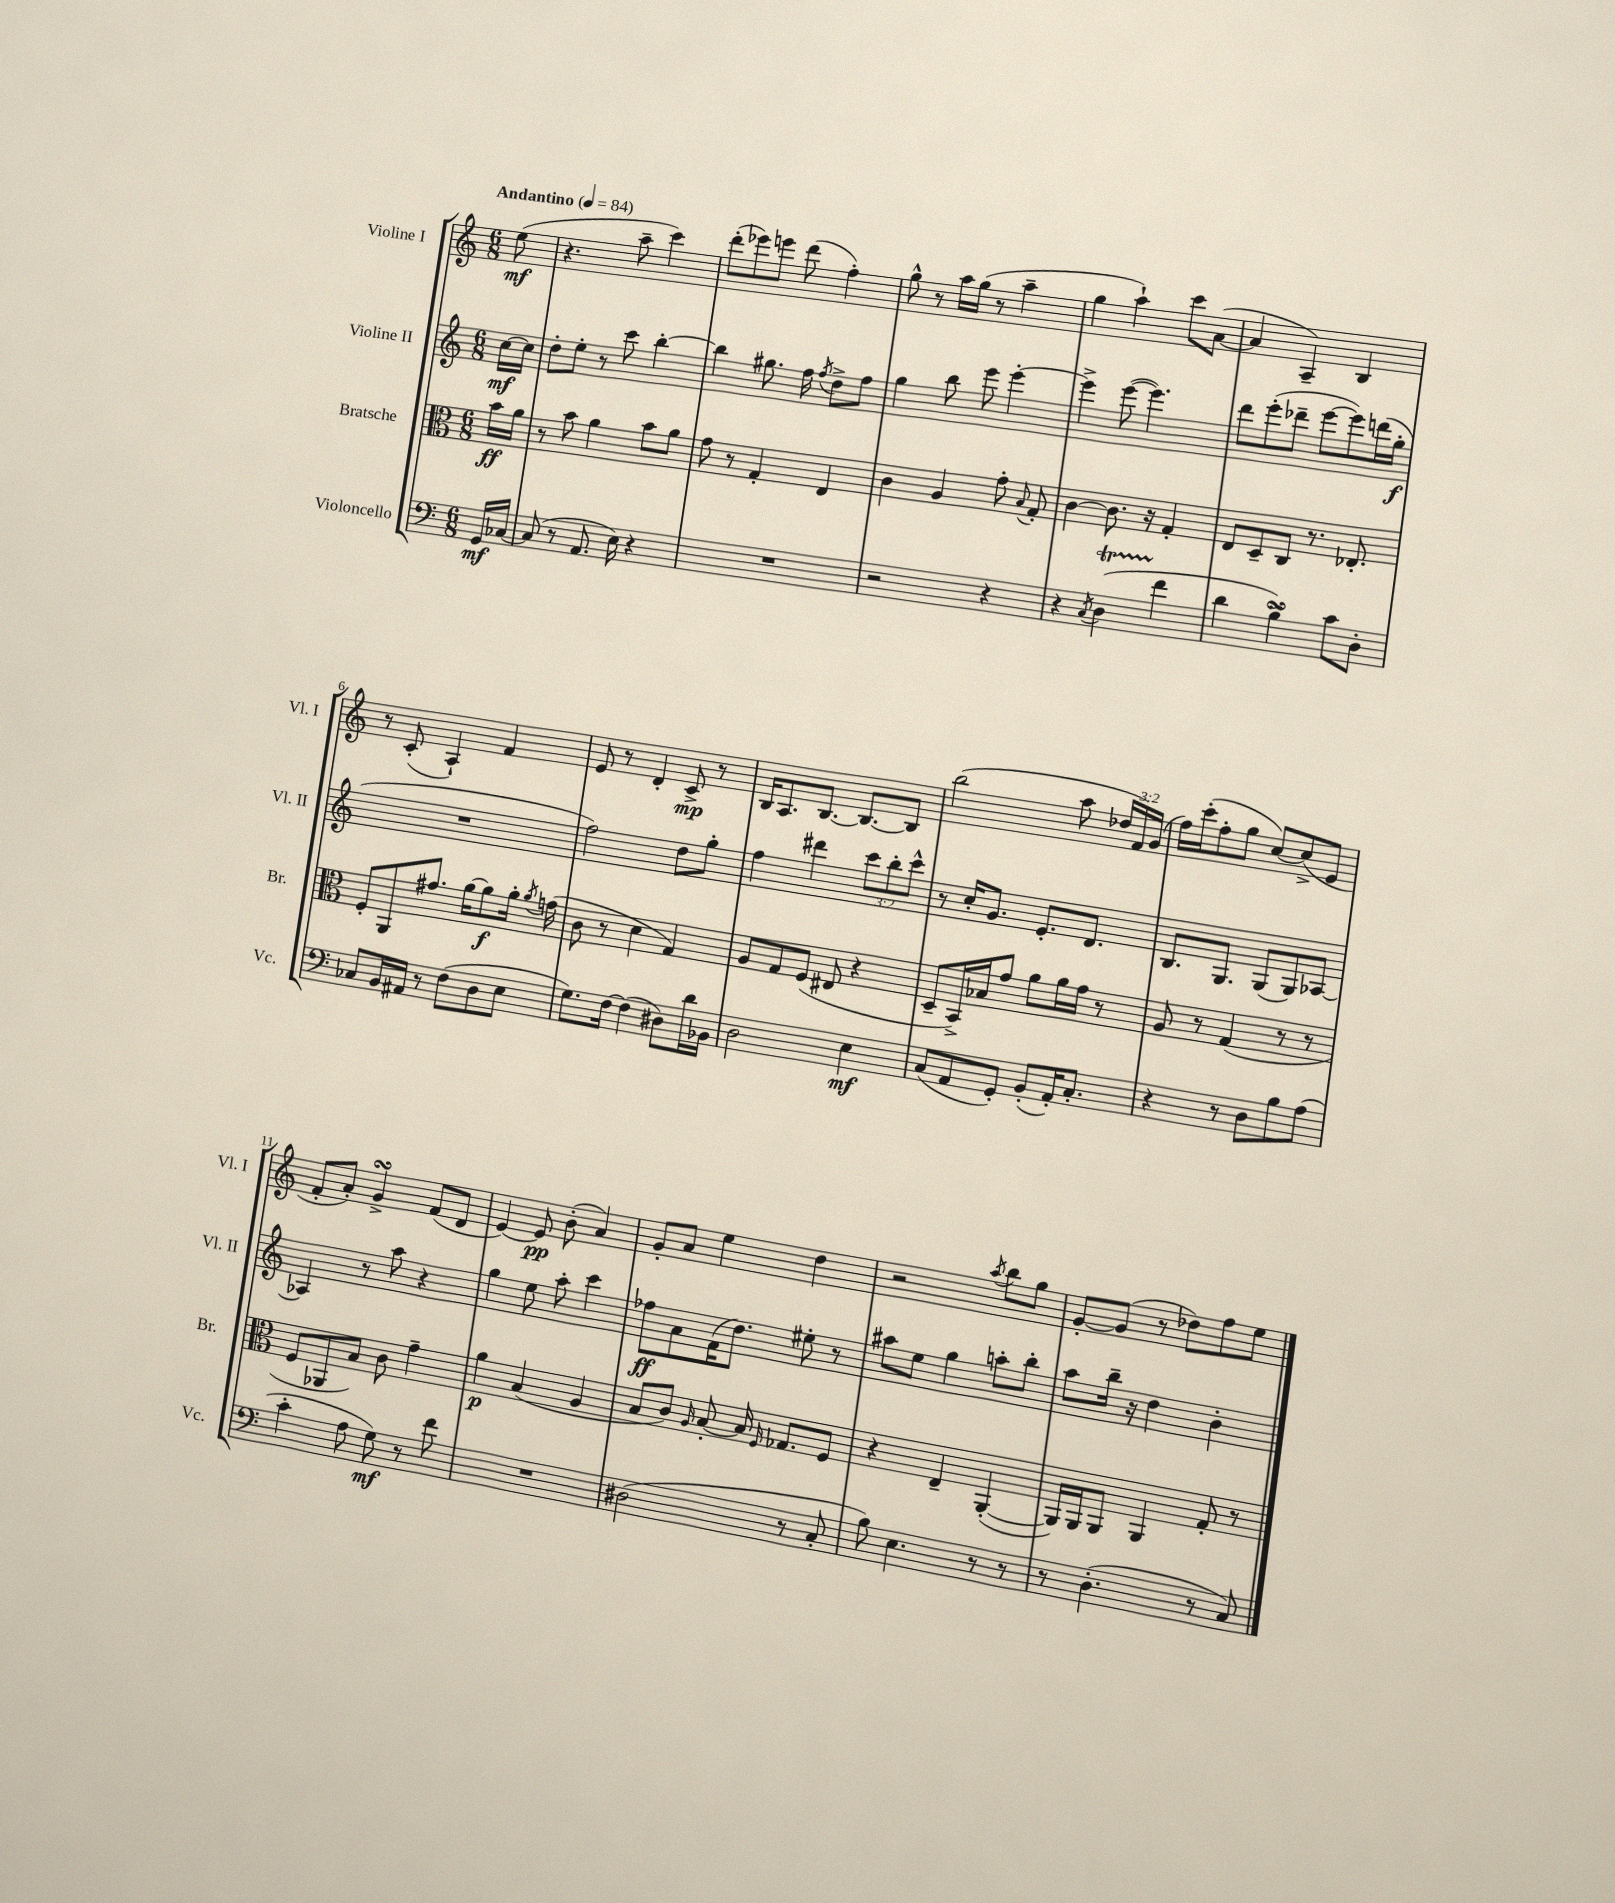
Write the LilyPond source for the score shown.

<<
\new StaffGroup <<
\new Staff = "s0" \with { instrumentName = "Violine I" shortInstrumentName = "Vl. I" } {
    \clef treble \key c \major \numericTimeSignature \time 6/8 \override Staff.TupletNumber.text = #tuplet-number::calc-fraction-text \partial 8 \tempo "Andantino" 4 = 84
    \autoBeamOff e''8\mf( |
    r4. a''8-- c'''4) |
    d'''8[-.( ees'''8) e'''8] d'''8( f''4-.) |
    g''8-^ r8 a''16[ g''16]( r8 a''4-- |
    g''4 a''4-!) c'''8[ a'8]~( |
    a'4 a4--) b4 |
    r8 c'8-.( a4-!) f'4 |
    e'8 r8 d'4-. c'8->\mp r8 |
    b16[ a8. b8.]~ b8.[~ b8] |
    b''2( a''8 \tuplet 3/2 { des''16[ f'16) g'16]( } |
    f''16[) c'''16-.( f''8-. g''8] c''8[~) c''8->( e'8] |
    f'8[-. a'8]-.) g'4->\turn f'8[( d'8] |
    e'4~) e'8\pp b'8-.( a'4) |
    g'8[-. a'8] e''4 d''4 |
    r2 \acciaccatura { a''8 } b''8[ g''8] |
    g'8[~-. g'8]( r8 des''8[) f''8 e''8] \bar "|." |
}
\new Staff = "s1" \with { instrumentName = "Violine II" shortInstrumentName = "Vl. II" } {
    \clef treble \key c \major \numericTimeSignature \time 6/8 \override Staff.TupletNumber.text = #tuplet-number::calc-fraction-text \partial 8
    \autoBeamOff c''16[~\mf c''16] |
    d''8[-. e''8]-. r8 c'''8 b''4~-. |
    b''4 gis''8. f''16 \acciaccatura { f''8 } d''8[-> f''8] |
    g''4 b''8 e'''8 e'''4~-. |
    e'''4-> e'''8~( e'''4.) |
    d'''8[ e'''8-.( des'''8]-- e'''8[~ e'''8) d'''16( g''16]-.\f |
    R2. |
    f''2) d''8[ g''8]-. |
    f''4 dis'''4 \tuplet 3/2 { c'''8[ b''8-. c'''8]-^ } |
    r8 c''16[-. g'8.] e'8.[-. d'8.] |
    b8.[ g8.] g8[( g8) aes8]~ |
    aes4 r8 a''8 r4 |
    g''4 e''8 a''8-. c'''4 |
    fes''8[\ff a'8 f'16( d''8.]) eis''8-. r8 |
    ais''8[ e''8] g''4 a''8[-. b''8]-. |
    a''8[ b''16]-- r16 d''4 b'4-. \bar "|." |
}
\new Staff = "s2" \with { instrumentName = "Bratsche" shortInstrumentName = "Br." } {
    \clef alto \key c \major \numericTimeSignature \time 6/8 \partial 8
    \autoBeamOff b'16[\ff a'16] |
    r8 b'8 a'4 b'8[ a'8] |
    g'8 r8 g4-. e4 |
    c'4 a4 g'8-. \appoggiatura { b8 } g8-. |
    c'4~ c'8. r16 g4-. |
    e8[ d8-- c8] r8. ees8.-. |
    f8[-. a,8 gis'8.] a'16[~ a'8\f a'16]-. \acciaccatura { a'8 } g'16( |
    c'8 r8 d'4 g4) |
    a8[ g8 f8]( eis8 r4 |
    d8[-- b,16->) bes16 g'8] a'8[ a'16 g'16] r8 |
    a8 r8 g4( r8 r8 |
    f8[ aes,8 b8]) c'8 g'4-- |
    a'4\p b4( a4 |
    b8[ c'8]) \grace { a16 } b8~-. b16 \grace { f16 } ges8.[ f8] |
    r4 e4-- a,4~-.( |
    a,16[) a,16 a,8] a,4 g8-. r8 \bar "|." |
}
\new Staff = "s3" \with { instrumentName = "Violoncello" shortInstrumentName = "Vc." } {
    \clef bass \key c \major \numericTimeSignature \time 6/8 \partial 8
    \autoBeamOff g,16[\mf ces16]~ |
    ces8( r8 a,8. e16) r4 |
    R2. |
    r2 r4 |
    r4 \acciaccatura { c8 } d4\startTrillSpan( f'4\stopTrillSpan |
    d'4 b4->\turn) c'8[ d8]-. |
    ces8[ b,16 ais,16] r8 f8[( d8 e8] |
    g8.[) f16]~ f4( dis8[) d'16 bes,16] |
    d2 e4\mf |
    c8[( a,8 g,8]-.) b,8[-.( a,16-.) c8.]-. |
    r4 r8 d8[ b8 a8]( |
    c'4-. a8 g8\mf) r8 f'8 |
    R2. |
    dis2( r8 c8-. |
    b8) e4. r8 r8 |
    r8 d4.-.( r8 c8) \bar "|." |
}
>>
>>
